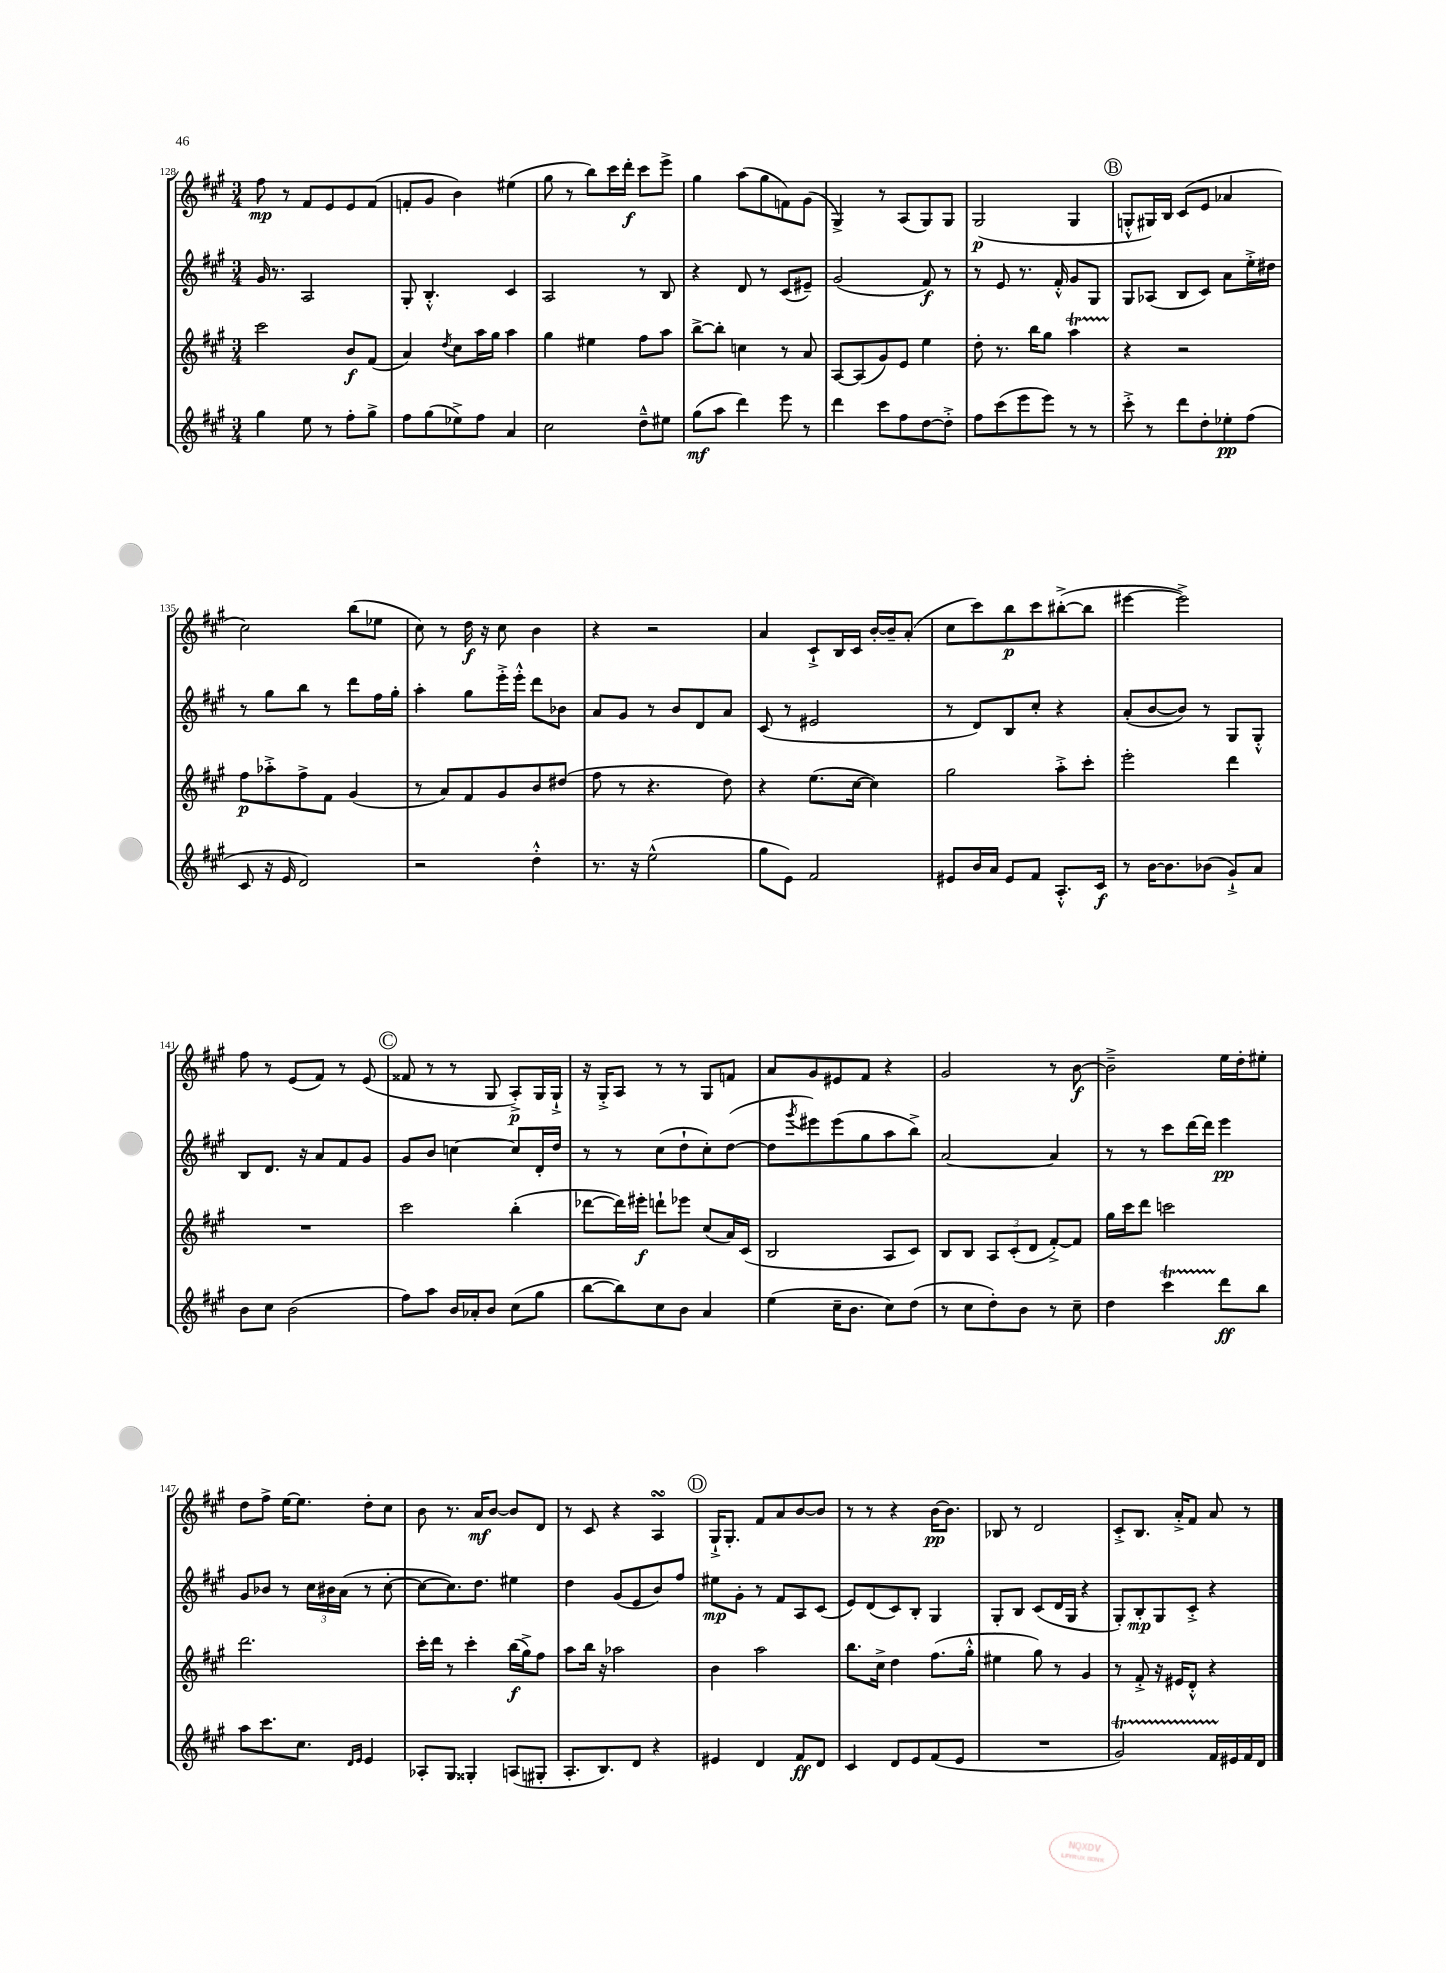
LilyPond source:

<<
\new StaffGroup <<
\new Staff = "s0" {
    \clef treble \key a \major \numericTimeSignature \time 3/4
    fis''8\mp r8 fis'8 e'8 e'8 fis'8( |
    f'8-. gis'8 b'4) eis''4( |
    gis''8 r8 b''8) cis'''16 d'''16-.\f cis'''8 e'''8-> |
    gis''4 a''8( gis''8 f'8) gis'8( |
    gis4->) r8 a8( gis8) gis8 |
    gis2\p( gis4 |
    \mark \markup { \circle "B" } g8-.-^ gis16) b16 cis'8( e'8 aes'4 |
    cis''2) b''8( ees''8 |
    cis''8) r8 d''16\f r16 cis''8 b'4 |
    r4 r2 |
    a'4 cis'8-!-> b16 cis'16 b'16~-. b'16-- a'8-.( |
    cis''8 cis'''8) b''8\p cis'''8 bis''8~-.->( bis''8 |
    eis'''4~ eis'''2->) |
    fis''8 r8 e'8( fis'8) r8 e'8( |
    \mark \markup { \circle "C" } fisis'8 r8 r8 gis8 a8-.->\p) gis16 gis16-!-> |
    r16 gis16-.-> a8 r8 r8 gis8 f'8 |
    a'8 gis'8 eis'8 fis'8 r4 |
    gis'2 r8 b'8~\f |
    b'2---> e''16 d''16-. eis''8-. |
    d''8 fis''8-> e''16~ e''8. d''8-. cis''8 |
    b'8 r8. a'16\mf b'8~ b'8 d'8 |
    r8 cis'8 r4 a4\turn |
    \mark \markup { \circle "D" } gis16-!-> gis8.-. fis'8 a'8 b'8~ b'8 |
    r8 r8 r4 b'16~\pp b'8. |
    bes8 r8 d'2 |
    cis'8-.-> b8. a'16-.-> fis'8 a'8 r8 \bar "|." |
}
\new Staff = "s1" {
    \clef treble \key a \major \numericTimeSignature \time 3/4
    gis'16 r8. a2 |
    gis8-. b4.-.-^ cis'4 |
    a2 r8 b8 |
    r4 d'8 r8 cis'8( eis'8--) |
    gis'2( fis'8\f) r8 |
    r8 e'8 r8. fis'16-.-^ gis'8 gis8 |
    \mark \markup { \circle "B" } gis8 aes8( b8 cis'8) a'8 e''16-.-> dis''16 |
    r8 gis''8 b''8 r8 d'''8 fis''16 gis''16-. |
    a''4-. gis''8 e'''16-.-> e'''16-.-^ d'''8 bes'8 |
    a'8 gis'8 r8 b'8 d'8 a'8 |
    cis'8( r8 eis'2 |
    r8 d'8) b8 cis''8-. r4 |
    a'8-.( b'8~ b'8) r8 gis8 gis8-.-^ |
    b8 d'8. r16 a'8 fis'8 gis'8 |
    \mark \markup { \circle "C" } gis'8 b'8 c''4~ c''8 d'16-. d''16 |
    r8 r8 cis''8( d''8-! cis''8-.) d''8~( |
    d''8 \acciaccatura { gis'''8 } eis'''8) eis'''8( gis''8 a''8 b''8->) |
    a'2~ a'4 |
    r8 r8 cis'''8 d'''16~ d'''16 e'''4\pp |
    gis'8 bes'8 r8 \tuplet 3/2 { cis''16 bis'16 a'16( } r8 cis''8~-. |
    cis''8~ cis''8.) d''8. eis''4 |
    d''4 gis'8( e'8 b'8) fis''8 |
    \mark \markup { \circle "D" } eis''8\mp gis'8-. r8 fis'8 a8 cis'8( |
    e'8) d'8( cis'8) b8-. gis4 |
    gis8-. b8 cis'8( d'16 gis16 r4 |
    gis8-.) b8-.\mp gis8 cis'8-.-> r4 \bar "|." |
}
\new Staff = "s2" {
    \clef treble \key a \major \numericTimeSignature \time 3/4
    cis'''2 b'8\f fis'8( |
    a'4) \acciaccatura { d''8 } cis''8 a''16 gis''16 a''4 |
    gis''4 eis''4 fis''8 a''8 |
    b''8~-> b''8-. c''4 r8 a'8 |
    a8~ a8( gis'8) e'8 e''4 |
    d''8-. r8. b''16 gis''8 a''4\startTrillSpan |
    \mark \markup { \circle "B" } r4\stopTrillSpan r2 |
    fis''8\p aes''8-.-> fis''8-> fis'8 gis'4( |
    r8 a'8) fis'8 gis'8 b'8 dis''8( |
    fis''8 r8 r4. d''8) |
    r4 e''8.( cis''16~ cis''4) |
    gis''2 a''8-.-> cis'''8-. |
    e'''2-. d'''4 |
    R2. |
    \mark \markup { \circle "C" } cis'''2 b''4-.( |
    des'''8~ des'''16) eis'''16-.\f d'''8-! ees'''8 cis''8( a'16) cis'16( |
    b2 a8 cis'8) |
    b8 b8 \tuplet 3/2 { a8 cis'8-.( d'8 } fis'8~-.->) fis'8 |
    gis''16 cis'''16 d'''8 c'''2 |
    d'''2. |
    cis'''16-. d'''16 r8 cis'''4-. b''16\f( gis''16->) fis''8 |
    a''8 b''16 r16 aes''2 |
    \mark \markup { \circle "D" } b'4 a''2 |
    b''8. cis''16-> d''4 fis''8.( gis''16-.-^ |
    eis''4 gis''8) r8 gis'4 |
    r8 fis'8-.-> r16 eis'16 d'8-.-^ r4 \bar "|." |
}
\new Staff = "s3" {
    \clef treble \key a \major \numericTimeSignature \time 3/4
    gis''4 e''8 r8 fis''8-. gis''8-> |
    fis''8 gis''8( ees''8->) fis''8 a'4 |
    cis''2 d''8---^ eis''8 |
    gis''8\mf( a''8 d'''4) e'''8 r8 |
    d'''4 cis'''8 fis''8 d''8~ d''8-.-> |
    fis''8 cis'''8( e'''8 e'''8) r8 r8 |
    \mark \markup { \circle "B" } cis'''8-.-> r8 d'''8 d''8-. ees''8-.\pp fis''8( |
    cis'8 r16 e'16 d'2) |
    r2 d''4-.-^ |
    r8. r16 e''2-^( |
    gis''8 e'8) fis'2 |
    eis'8 b'16 a'16 eis'8 fis'8 a8.-.-^ cis'16\f |
    r8 b'16~ b'8. bes'8( gis'8-!->) a'8 |
    b'8 cis''8 b'2( |
    \mark \markup { \circle "C" } fis''8) a''8 b'16 aes'16-. b'8 cis''8( gis''8 |
    b''8~ b''8) cis''8 b'8 a'4 |
    e''4( cis''16-- b'8. cis''8) d''8( |
    r8 cis''8 d''8-.) b'8 r8 cis''8-- |
    d''4 cis'''4\startTrillSpan d'''8\stopTrillSpan\ff b''8 |
    a''8 cis'''8. cis''8. \grace { d'16 e'16 } e'4 |
    aes8-. gis8 gisis4-. a8( gis8-. |
    a8.-. b8.) d'8 r4 |
    \mark \markup { \circle "D" } eis'4 d'4 fis'8\ff d'8 |
    cis'4 d'8 e'8 fis'8( e'8 |
    R2. |
    gis'2\startTrillSpan) fis'16 eis'16\stopTrillSpan fis'16 d'16 \bar "|." |
}
>>
>>
\layout { \context { \Score currentBarNumber = #128 } }
